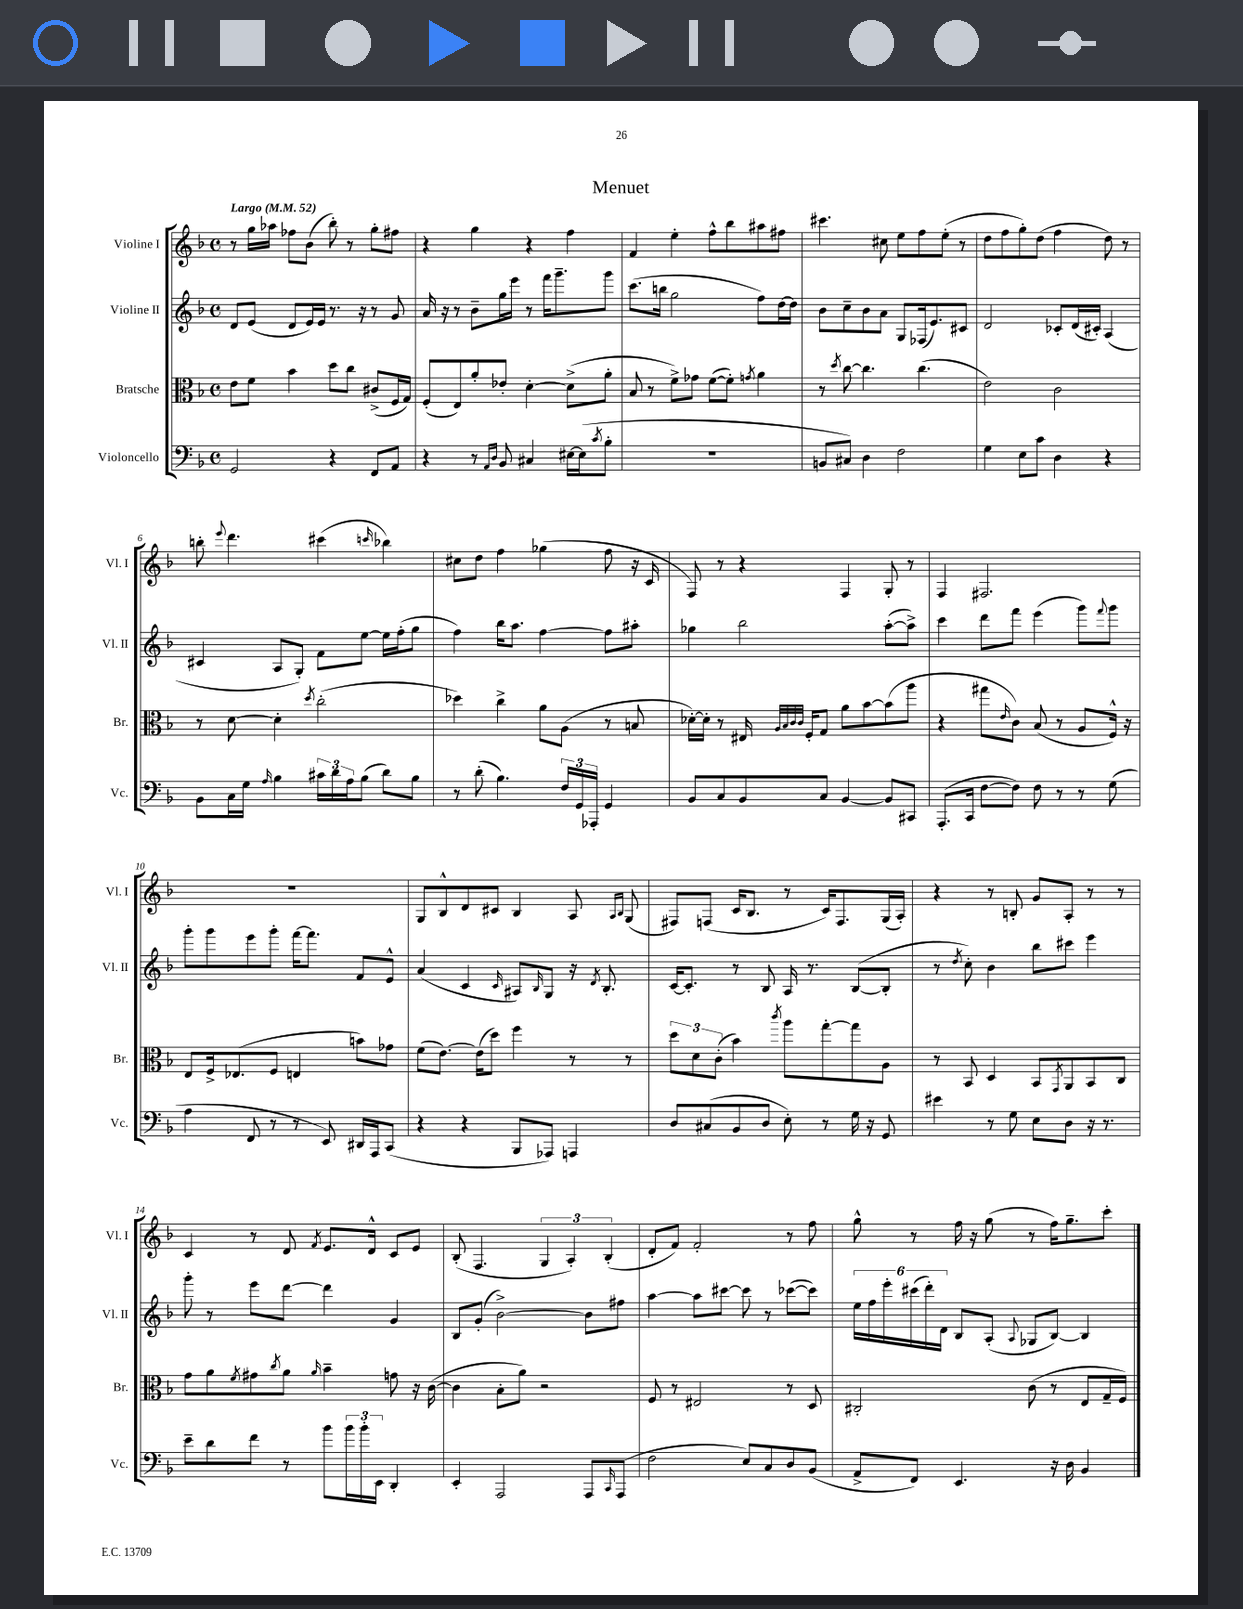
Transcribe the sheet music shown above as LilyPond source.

\header { title = "Menuet" }
<<
\new StaffGroup <<
\new Staff = "s0" \with { instrumentName = "Violine I" shortInstrumentName = "Vl. I" } {
    \clef treble \key f \major \defaultTimeSignature \time 4/4 \tempo "Largo" 4 = 52
    r8 g''16 aes''16 fes''8 bes'8( bes''8-.) r8 g''8-. fis''8 |
    r4 g''4 r4 f''4 |
    f'4 e''4-. f''8-^ bes''8 ais''8 fis''8 |
    cis'''4. cis''8 e''8 f''8 e''8-.( r8 |
    d''8 f''8 g''8-.) d''8( f''4 d''8) r8 |
    b''8-. \appoggiatura { e'''8 } d'''4. cis'''4( \grace { c'''16 } bes''4) |
    cis''8 d''8 f''4 ges''4( f''8 r16 c'16 |
    f8) r8 r4 f4 g8-. r8 |
    f4 fis2. |
    R1 |
    g8 bes8-^ d'8 cis'8 bes4 a8 \grace { a16 bes16 } g8( |
    fis8) f8( c'16 bes8. r8 c'16) f8. g16( a16-.) |
    r4 r8 b8-. g'8 a8-. r8 r8 |
    c'4 r8 d'8 \acciaccatura { f'8 } e'8. d'16-^ c'8 e'8 |
    bes8-.( f4. \tuplet 3/2 { g4 a4-.) bes4-.( } |
    d'8-. f'8) f'2-. r8 f''8 |
    g''8-^ r8 f''16 r16 g''8( r8 f''16) g''8.-- c'''8-. \bar "|." |
}
\new Staff = "s1" \with { instrumentName = "Violine II" shortInstrumentName = "Vl. II" } {
    \clef treble \key f \major \defaultTimeSignature \time 4/4
    d'8 e'8( d'8 e'16) e'16 r8. r16 r8 g'8 |
    a'16 r16 r8 bes'8-- g''16 e'''16 r8 f'''16 g'''8.-- g'''8 |
    c'''8.( b''16 g''2 f''8) d''16~ d''16 |
    bes'8 c''8-- bes'8 a'8 g8 fes16( e'8.) cis'8 |
    d'2 ces'8-. d'16( cis'16-.) a4( |
    cis'4 a8 g8-.) f'8 e''8~ e''16 f''16-.( g''8 |
    f''4) bes''16 a''8. f''4~ f''8 ais''8-. |
    ges''4 bes''2 a''8~-.( a''8->) |
    c'''4 d'''8 f'''8 e'''4( g'''8) \appoggiatura { f'''8 } g'''8 |
    g'''8-. g'''8 e'''8 g'''8-. f'''16~ f'''8. f'8 e'8-^ |
    a'4( c'4 \grace { c'16 } ais8) \grace { bes16 } g8 r16 \acciaccatura { d'8 } bes8.-. |
    c'16~ c'8.-. r8 bes8 a16 r8. bes8~( bes8-. |
    r8 \acciaccatura { d''8 } c''8-.) bes'4 bes''8 cis'''8 e'''4 |
    g'''8-. r8 e'''8 d'''8~ d'''4 g'4 |
    bes8 g'8-.( bes'2~->) bes'8 fis''8 |
    a''4~ a''8 cis'''8~ cis'''8 r8 ces'''8~( ces'''8) |
    \tuplet 6/4 { e''16 f''16 e'''16-. cis'''16( d'''16-.) d'16 } bes8 a8-.( \appoggiatura { a8 } ges8 bes8~) bes4 \bar "|." |
}
\new Staff = "s2" \with { instrumentName = "Bratsche" shortInstrumentName = "Br." } {
    \clef alto \key f \major \defaultTimeSignature \time 4/4
    e'8 f'8 bes'4 d''8 c''8 cis'8->( f16 g16) |
    f8-.( e8) a'8-. ees'8-. d'4~-. d'8->( a'8-. |
    bes8 r8 f'8->) ges'8 f'8~( f'8-.) \acciaccatura { g'8 } a'4 |
    r8 \acciaccatura { d''8 } c''8~ c''4. c''4.( |
    e'2) c'2 |
    r8 d'8~ d'4-. \acciaccatura { d''8 } c''2-.( |
    des''4) c''4-> a'8 a8( r8 b8 |
    des'16~-.) des'16-. r8 eis16 \grace { a32 bes32 c'32 c'32 } f16-. g8 a'8 bes'8~ bes'8( a''8 |
    r4 gis''8 \grace { e'16 } c'8) bes8( r8 a8 f16-^) r16 |
    e8 f16-> ees8.( f8 e4 b'8) ges'8 |
    f'8( e'8.~) e'16( d''8) f''4 r8 r8 |
    \tuplet 3/2 { d''8 d'8 c'8-.( } bes'4) \acciaccatura { c'''8 } a''8 g''8~-. g''8 a8 |
    r8 bes,8 d4 bes,8 \acciaccatura { g,8 } a,8 bes,8 c8 |
    g'8 a'8 \acciaccatura { f'8 } gis'8 \acciaccatura { c''8 } a'8 \grace { a'16 } bes'4-- g'8 r16 c'16~( |
    c'4 bes8-. a'8) r2 |
    f8 r8 eis2 r8 d8 |
    cis2-. c'8( r8 e8 g16-- f16) \bar "|." |
}
\new Staff = "s3" \with { instrumentName = "Violoncello" shortInstrumentName = "Vc." } {
    \clef bass \key f \major \defaultTimeSignature \time 4/4
    g,2 r4 f,8 a,8 |
    r4 r8 \grace { a,16 d16 } bes,8 cis4 eis16~ eis16( \acciaccatura { c'8 } bes8-. |
    R1 |
    b,8 cis8) d4 f2 |
    g4 e8 c'8 d4 r4 |
    bes,8 c16 g16 \grace { a16 } bes4 \tuplet 3/2 { cis'16 d'16 a16 } bes8( d'8) bes8 |
    r8 d'8-.( bes4.) \tuplet 3/2 { f16 g,16 aes,,16-. } g,4 |
    bes,8 c8 bes,8 c8 bes,4~ bes,8 cis,8 |
    a,,8.-.( c,16 f8~ f8) f8 r8 r8 g8( |
    a4 f,8 r8 r8 e,8) dis,16 a,,16 c,8( |
    r4 r4 bes,,8 aes,,8) a,,4 |
    d8 cis8( bes,8 d8 e8-.) r8 g16 r16 g,8 |
    eis'4 r8 g8 e8 d8 r16 r8. |
    e'8-- d'8 f'8 r8 bes'8 \tuplet 3/2 { bes'16 bes'16-. e,16 } d,4-. |
    e,4-. a,,2 a,,8 \grace { c,16 } a,,8( |
    f2 e8) c8 d8 bes,8( |
    a,8-> f,8) e,4. r16 d16 bes,4 \bar "|." |
}
>>
>>
